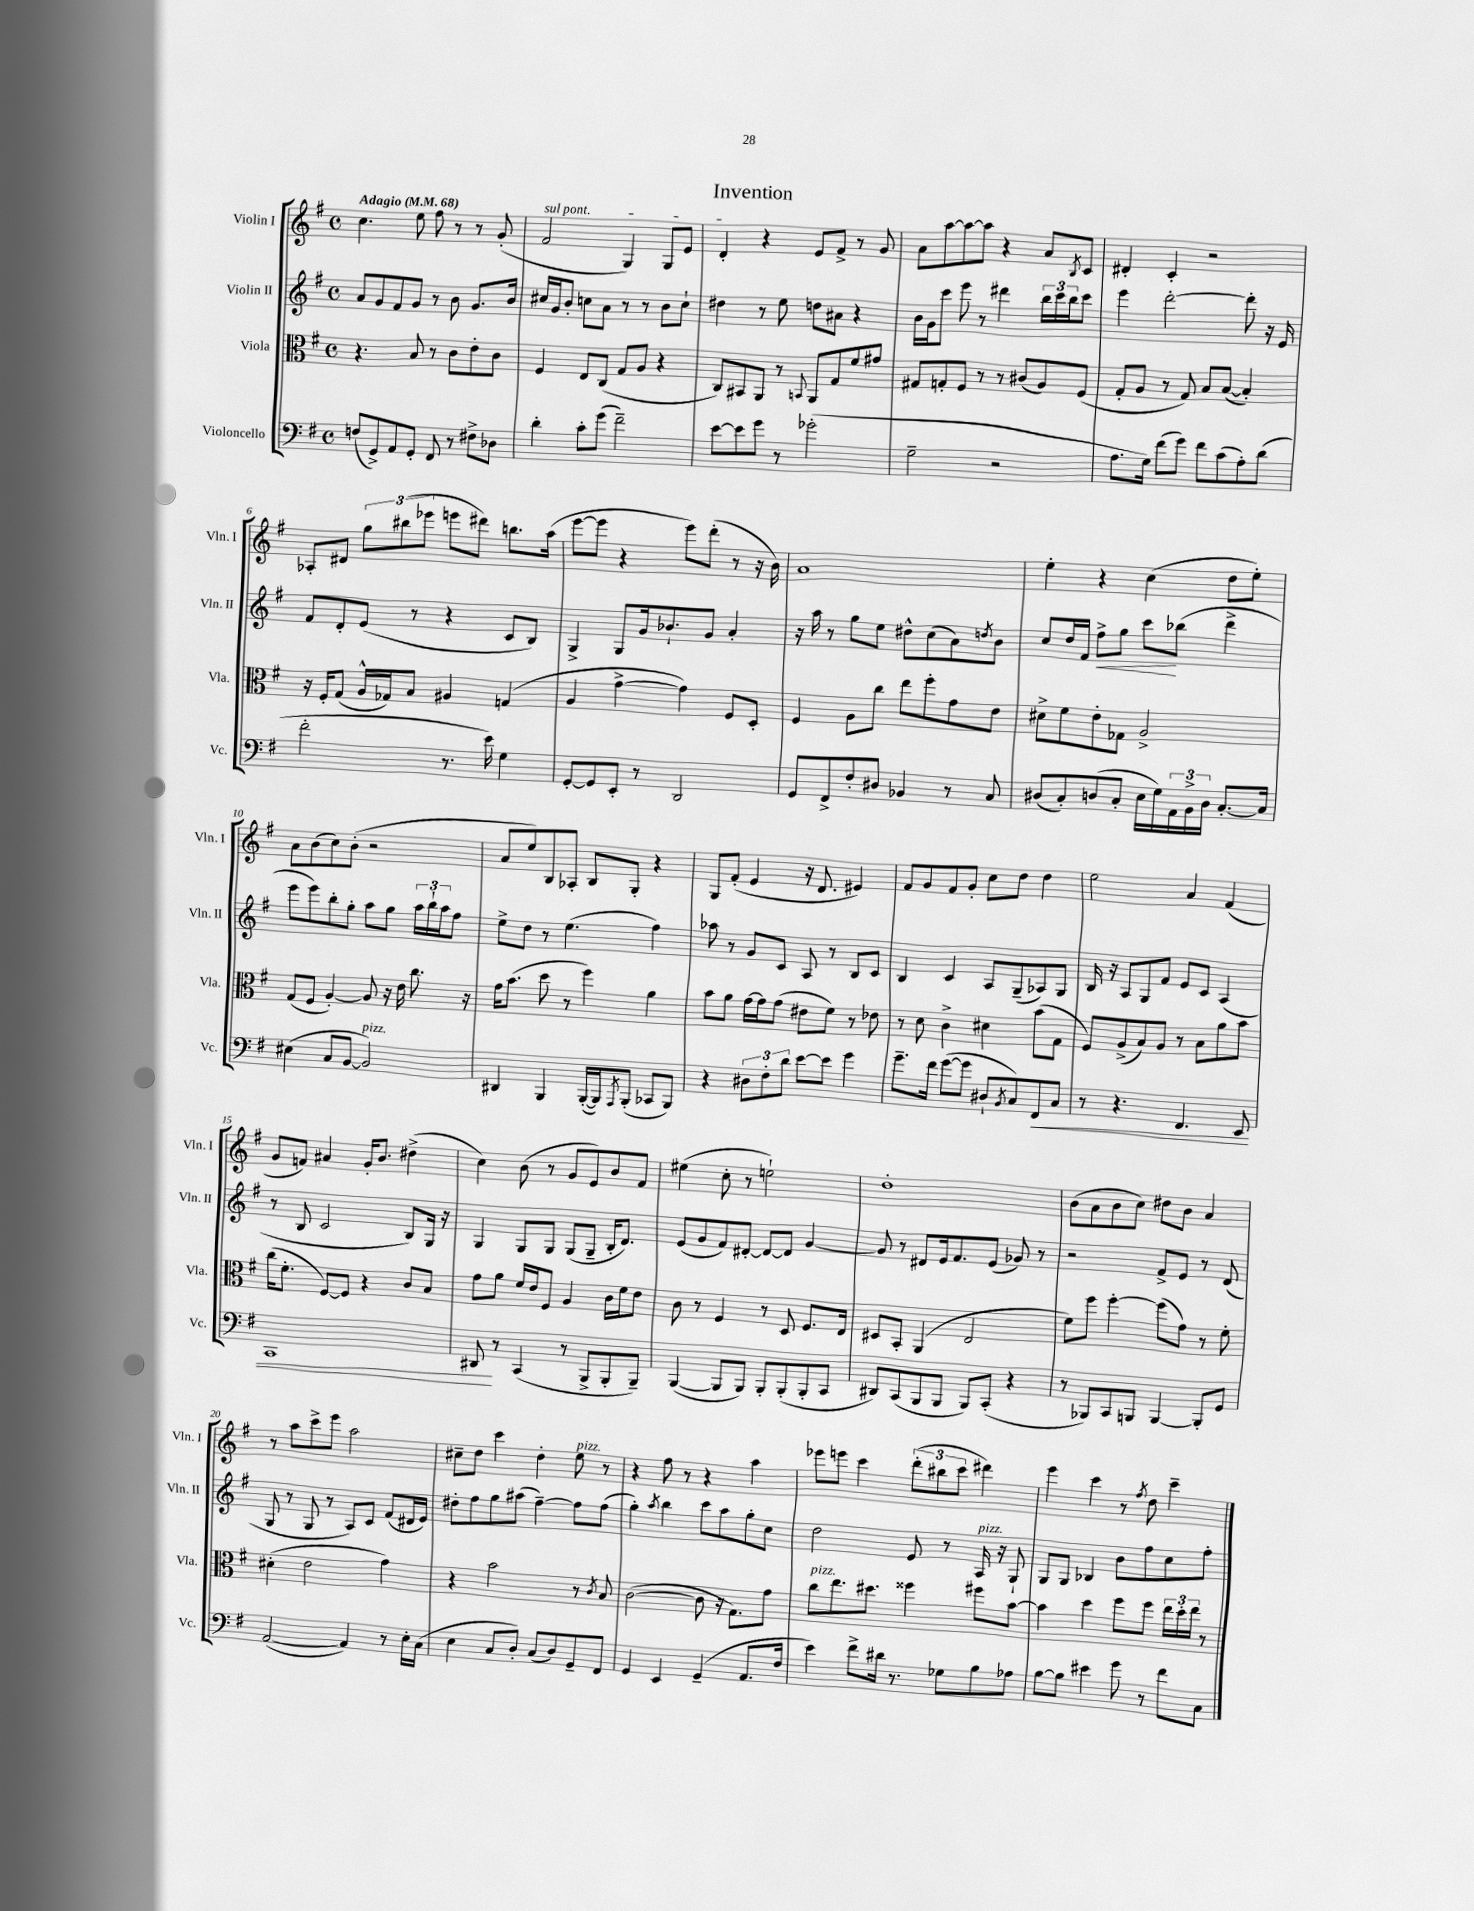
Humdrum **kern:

**kern	**kern	**kern	**kern
*staff4	*staff3	*staff2	*staff1
*clefF4	*clefC3	*clefG2	*clefG2
*k[f#]	*k[f#]	*k[f#]	*k[f#]
*M4/4	*M4/4	*M4/4	*M4/4
*met(c)	*met(c)	*met(c)	*met(c)
*MM68	*MM68	*MM68	*MM68
(8F/L	4.r	8a/L	4.cc\
8GG^/)	.	8g/	.
8AA/	.	8f#/	.
8GG'/J	8B/	8g/J	8ee\
8FF#/	8r	8r	8ff#\
8r	8c\L	8b\	8r
8F#^\L	8e'\	8.g/L	8r
8D-\J	8c\J	.	(8g'/
.	.	16b/Jk	.
=	=	=	=
4d'\	4F#/	16cc#/LL	2f#/
.	.	16g/J	.
.	.	8b'/J	.
8c'\L	8E/L	8cc\L	.
(8g\J	(8C/J	8a\J	.
2f#~\)	8G/L	8r	4G/)
.	8A/J	8r	.
.	4r	8b\L	8G/L
.	.	8cc`\J	8e/J
=	=	=	=
[8e\L	8C/L)	4dd#\	4d'/
8e\]	8BB#/	.	.
8g\J	8AA/J	8r	4r
8r	8r	8ee\	.
.	8qqBB/	.	.
(2g-'\	8AA/L	8dd\L	8e/L
.	8G/	8a#\J	8f#^/J
.	8f#/	4r	8r
.	8g#/J	.	8g/
=	=	=	=
2G~\	8G#/L	16b\LL	8a\L
.	.	16g\J	.
.	8G'/	8ccc\J	[8aa\
.	8F#/J	8eee\	8aa\_
.	8r	8r	8aa\]J
2r	8r	4ddd#\	4r
.	(8c#/L	.	.
.	8A/)	24bb\LL	8a/L
.	.	24ccc\	.
.	.	24bb\J	.
.	.	.	8qB/
.	(8F#/J	8ccc\J	8c/J
=	=	=	=
8.A\L	8G'/L	4eee\	4d#'/
.	8A/J	.	.
16G\Jk)	.	.	.
(8f#\L	8r	[2ddd'\	4c'/
8g\J)	8G/)	.	.
8f#\L	8B/L	.	2r
(8c\	([8B/J	.	.
8A'\)	4B'/])	8ddd'\]	.
(8d\J	.	16r	.
.	.	16e/	.
=	=	=	=
2f#'\	16r	8f#/L	8A-'/L
.	16F#'/LK	.	.
.	(8G/J	8d'/	8d#/J
.	16A^^/LL	(8e/J	12gg\L
.	16G-/J)	.	.
.	.	.	(12bb#\
.	8B/J	8r	.
.	.	.	12eee-\J
8.r	4A#/	4r	8eee\L
.	.	.	8ddd#\J)
16e\)	.	.	.
4G\	(4G/	8c/L	8.bb\L
.	.	8B/J)	.
.	.	.	(16aa\Jk
=	=	=	=
[8GG'/L	4A/	4G^/	[8eee\L
8GG/]	.	.	8eee\]J
8EE'/J	[4g^\	8G/L	4r
8r	.	16g/k	.
.	.	8.b-`/	.
2DD/	4g\])	.	8eee\L)
.	.	8g/J	(8ddd'\J
.	8F#/L	4a'/	8r
.	8D'/J	.	16r
.	.	.	16b\)
=	=	=	=
8GG/L	4F#/	16r	1a
.	.	16aa\	.
8FF#^/	.	8r	.
8F#'/	8A\L	8gg\L	.
8D#/J	8cc\J	8ee\J	.
4BB-/	8ee\L	8dd#^^\L	.
.	8ff#'\	(8cc\	.
8r	8g\	8a\)	.
.	.	8qdd/	.
8C/	8e\J	8b\J	.
=	=	=	=
(8D#/L	8d#^\L	8cc/L	4ee'\
8C'/)	8f#\	16dd/L	.
.	.	16f#/JJ	.
(8D/	8e'\	8ff#^\L	4r
8C'/J	8G-\J	8gg\J	.
16E\LL	2A^/	8ccc\L	(4cc\
16G\)	.	.	.
24AA\	.	(8bb-\J	.
24BB^\	.	.	.
24D\JJ	.	.	.
[8.C'/L	.	4ddd^\	8dd\L
.	.	.	8ee'\J)
16C/]Jk	.	.	.
=	=	=	=
(4E#\	(8G/L	8eee\L	8a\L
.	8F#/J	8eee\)	(8b\
8C/L	[4A'/)	8bb'\	8cc\)
[8BB/J	.	8gg'\J	(8b'\J
2BB/])	8A/]	8aa\L	2r
.	16r	8gg\J	.
.	16e\	.	.
.	8.cc\	24aa\LL	.
.	.	24bb`\	.
.	.	24aa\J	.
.	.	8ff#\J	.
.	16r	.	.
=	=	=	=
4DD#/	16g\LK	8ee^\L	8a/L
.	(8.b\J	.	.
.	.	8dd\J	8ee/)
4BBB/	8dd\	8r	8B/
.	8r	(4.ee\	8A-'/J
([16BBB'/LL	4ff#\)	.	8B/L
16BBB/]J)	.	.	.
8qAAA/	.	.	.
(8BBB'/J	.	.	8G'/J
8CC-/L	4a\	4ff#\)	4r
8BBB/J)	.	.	.
=	=	=	=
4r	8b\L	8aa-\	8G/L
.	8a\J	8r	(8f#'/J
12D#\L	[16g\LL	8g/L	4e/
.	16g\]J	.	.
12F#'\	.	.	.
.	(8g\J	8c/J	.
12d\J	.	.	.
[8e\L	8e#\L	8A/	16r
.	.	.	8.d/
8e\]J	8f#\J)	8r	.
4g\	8r	8B/L	4e#/)
.	8e-\	8c/J	.
=	=	=	=
8.g~\L	8r	4B/	8f#/L
.	8d\	.	8g/
16f#\Jk	.	.	.
([8g\L	4c^\	4c/	8f#/
8g\]J	.	.	8g'/J
8D#`/L	4d#\	8A/L	8cc\L
8qBB/	.	.	.
8C/)	.	(8G~/	8dd\J
8FF#/	(8b\L	8A-/)	4dd\
8C/J	8G\J	8G/J	.
=	=	=	=
8r	8F#/L)	16B/	2ee\
.	.	16r	.
4.r	(8A^/	8A/L	.
.	8B/)	8G/	.
.	8A/J	8f#/J	.
4.FF#/	8r	8e/L	4a/
.	8B\L	8c/J	.
.	8a\	(4A/	(4f#/
8EE/	8b\J	.	.
=	=	=	=
1CC	(16cc\LK	8r	8g/L
.	8.f#'\J	.	.
.	.	8B/	8f/J)
.	[8F#/L)	2c/	4a#/
.	8F#/]J	.	.
.	4r	.	16g'/LK
.	.	.	8.b/J
.	8c/L	8B/L)	(4dd#^\
.	8B/J	16G/Jk	.
.	.	16r	.
=	=	=	=
8DD#/	8g\L	4G/	4cc\)
8r	8a\J	.	.
(4CC/	16f#/LL	8G/L	(8b\
.	16e/J	.	.
.	8F#/J	8G/J	8r
8r	4A/	(8G/L	8g/L
8BBB^/L	.	8G~/J	8e/)
8BBB'/	16c\LL	16B'/LK	8b/
.	16f#\J	8.d/J)	.
8BBB~/J)	8e\J	.	8f#/J
=	=	=	=
([4BBB/	8c\	(8e/L	(4ee#\
.	8r	8g/	.
8BBB/]L	4F#/	8f#/)	8cc'\
8BBB/J)	.	[8d#'/J	8r
8BBB'/L	8r	8d#/_L	2ee`\)
(8BBB'/	8D/	8d#/]J	.
8BBB'/	8.F#/L	[4g/	.
8CC/J	.	.	.
.	16E/Jk	.	.
=	=	=	=
8DD#/L)	8D#/L	8g/]	1dd'
(8CC/	8BB'/J	8r	.
8BBB/	(4AA/	8d#/L	.
8BBB/J	.	16e/k	.
.	.	8.f#/	.
8BBB/L)	2E/	.	.
(8CC'/J	.	(8e/J	.
4r	.	8g-/)	.
.	.	8r	.
=	=	=	=
8r	8f#\L)	2r	(8b\L
8BBB-/L)	8ff#\J	.	8a\
8CC/	[4ff#'\	.	8b\
8BBB/J	.	.	8cc\J)
[4BBB/	(8ff#\]L	8f#^/L	8dd#\L
.	8g\J)	8e/J	8b\J
8BBB'/]L	8r	8r	4a/
8GG/J	8f#'\	(8d/	.
=	=	=	=
([2AA/	(4d#'\	8G/	8r
.	.	8r	8aa\L
.	2e\	8G/	8ccc^\
.	.	8r	8eee\J
4AA/])	.	8A/L)	2aa\
.	.	8c/J	.
8r	4g\)	(8f#/L	.
16E'\LL	.	16d#/L	.
(16C\JJ	.	16e/JJ)	.
=	=	=	=
4E\	4r	8dd#'\L	8cc#~\L
.	.	8ff#\	8dd\J
8C/L	2b\	8gg\	4ccc\
8D'/J)	.	(8aa#\J	.
(8C/L	.	[4ff#~\)	4dd'\
8D/)	.	.	.
8GG~/	8r	8ff#\]L	8ee\
.	8qc/	.	.
8FF#/J	8B/	(8ff#\J	8r
=	=	=	=
4GG/	([2c\	4gg'\)	4r
.	.	8qaa/	.
4EE/	.	4bb\	8ff#\
.	.	.	8r
(4GG~/	8c\]	8ccc\L	4r
.	16r	8aa\	.
.	8.G\L)	.	.
8.AA/L	.	8gg'\	4aa\
.	8g\J	8cc\J	.
16F#/Jk	.	.	.
=	=	=	=
4e\)	8cc\L	2dd\	8eee-\L
.	8.ee\	.	8eee\J
8f#^\L	.	.	4ccc\
.	8.dd#\J	.	.
16d#\Jk	.	.	.
8.r	.	.	.
.	4ff##\	8e/	(12ddd'\L
.	.	.	12bb#\
8G-\L	.	8r	.
.	.	.	12ccc\J
8B\	8ff#\L	16A/	4ddd#\)
.	.	16r	.
8A-\J	[8b\J	8G`/	.
=	=	=	=
[8B\L	4b\]	8G/L	4eee\
8B\]J	.	8G/J	.
4e#\	4dd\	4B-/	4ccc\
8g\	8ff#\L	8b\L	8r
.	.	.	8qff#/
8r	8ff#\J	8ff#\	8dd\
8f#\L	24ee\LL	8cc\	4ccc~\
.	24dd'\	.	.
.	24ee\JJ	.	.
8C\J	8r	8ff#'\J	.
==	==	==	==
*-	*-	*-	*-
